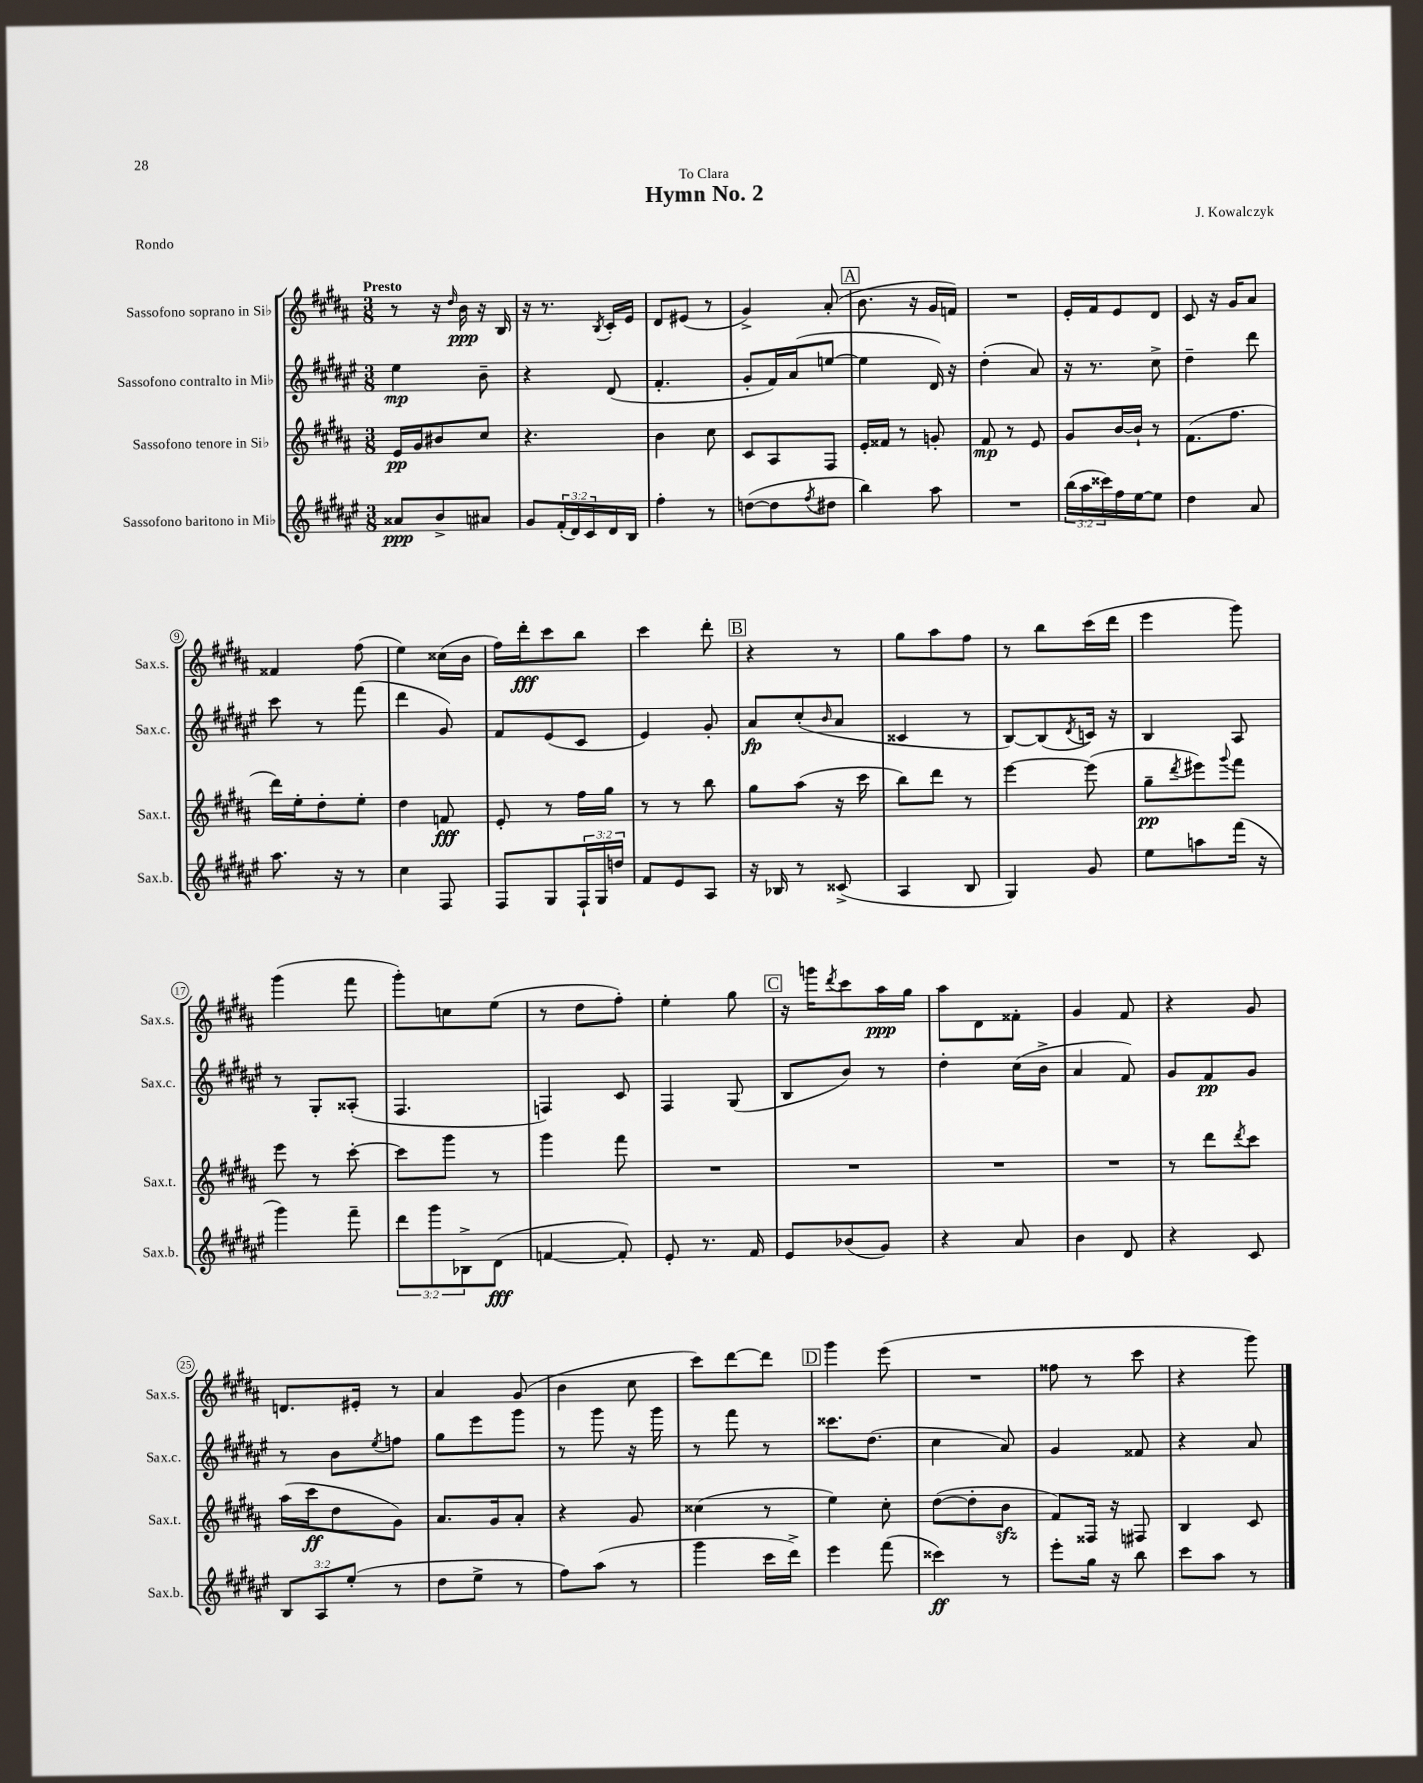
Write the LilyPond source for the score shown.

\header { title = "Hymn No. 2" composer = "J. Kowalczyk" dedication = "To Clara" piece = "Rondo" }
<<
\new StaffGroup <<
\new Staff = "s0" \with { instrumentName = "Sassofono soprano in Sib" shortInstrumentName = "Sax.s." } {
    \clef treble \key b \major \numericTimeSignature \time 3/8 \tempo "Presto"
    r8 r16 \grace { dis''16 } b'16\ppp r16 b16 |
    r16 r8. \acciaccatura { b8 } cis'16-. e'16 |
    dis'8 eis'8( r8 |
    gis'4->) ais'8-.( |
    \mark \markup { \box "A" } b'8. r16 gis'16 f'16) |
    R4. |
    e'16-. fis'16 e'8 dis'8 |
    cis'8 r16 gis'16 ais'8 |
    fisis'4 fis''8( |
    e''4) cisis''16( b'16 |
    fis''16) dis'''16-.\fff cis'''8 b''8 |
    cis'''4 dis'''8-. |
    \mark \markup { \box "B" } r4 r8 |
    gis''8 ais''8 fis''8 |
    r8 b''8 cis'''16( dis'''16 |
    e'''4 gis'''8) |
    gis'''4( fis'''8 |
    gis'''8-.) c''8 e''8( |
    r8 dis''8 fis''8-.) |
    e''4-. gis''8 |
    \mark \markup { \box "C" } r16 g'''16 \acciaccatura { dis'''8 } cis'''8 ais''16\ppp gis''16 |
    ais''8 dis'8 fisis'8-. |
    gis'4 fis'8 |
    r4 gis'8 |
    d'8. eis'16-. r8 |
    ais'4 gis'8( |
    b'4 cis''8 |
    cis'''8) dis'''8~ dis'''8 |
    \mark \markup { \box "D" } gis'''4 e'''8( |
    R4. |
    fisis''8 r8 cis'''8 |
    r4 gis'''8) \bar "|." |
}
\new Staff = "s1" \with { instrumentName = "Sassofono contralto in Mib" shortInstrumentName = "Sax.c." } {
    \clef treble \key fis \major \numericTimeSignature \time 3/8
    eis''4\mp b'8-- |
    r4 dis'8( |
    fis'4.-. |
    gis'8-. fis'16) ais'16( e''8~ |
    \mark \markup { \box "A" } e''4 dis'16) r16 |
    dis''4-.( ais'8) |
    r16 r8. cis''8-> |
    dis''4-- dis'''8 |
    cis'''8 r8 fis'''8( |
    dis'''4 gis'8) |
    fis'8 eis'8( cis'8 |
    eis'4) gis'8-. |
    \mark \markup { \box "B" } ais'8\fp cis''8-.( \grace { b'16 } ais'8 |
    cisis'4 r8 |
    b8~) b8( \acciaccatura { dis'8 } c'16) r16 |
    b4 ais8 |
    r8 gis8-. aisis8-.( |
    fis4. |
    f4) cis'8 |
    fis4 gis8( |
    \mark \markup { \box "C" } b8 b'8) r8 |
    dis''4-. cis''16( b'16-> |
    ais'4 fis'8) |
    gis'8 fis'8\pp gis'8 |
    r8 b'8 \acciaccatura { eis''8 } f''8 |
    gis''8 eis'''8 gis'''8 |
    r8 gis'''8 r16 gis'''16 |
    r8 fis'''8 r8 |
    \mark \markup { \box "D" } cisis'''8. dis''8.( |
    cis''4 ais'8) |
    gis'4 fisis'8 |
    r4 ais'8 \bar "|." |
}
\new Staff = "s2" \with { instrumentName = "Sassofono tenore in Sib" shortInstrumentName = "Sax.t." } {
    \clef treble \key b \major \numericTimeSignature \time 3/8
    e'16\pp gis'16 bis'8 cis''8 |
    r4. |
    b'4 cis''8 |
    cis'8 ais8 fis8 |
    \mark \markup { \box "A" } e'16-. fisis'16 r8 g'8-. |
    fis'8\mp r8 e'8 |
    gis'8 b'16~ b'16-! r8 |
    fis'8.( fis''8. |
    dis'''16) e''16-. dis''8-. e''8-. |
    dis''4 f'8\fff |
    e'8-. r8 fis''16 gis''16 |
    r8 r8 b''8 |
    \mark \markup { \box "B" } gis''8 ais''8( r16 cis'''16 |
    b''8) dis'''8 r8 |
    e'''4~ e'''8( |
    gis''8--\pp \acciaccatura { dis'''8 } eis'''8) \appoggiatura { gis'''8 } fis'''8 |
    e'''8 r8 cis'''8~-. |
    cis'''8 gis'''8 r8 |
    gis'''4 fis'''8 |
    R4. |
    \mark \markup { \box "C" } R4. |
    R4. |
    R4. |
    r8 dis'''8 \acciaccatura { dis'''8 } cis'''8 |
    ais''16( cis'''16\ff dis''8 gis'8) |
    ais'8. gis'16 ais'8-. |
    r4 gis'8 |
    cisis''4( r8 |
    \mark \markup { \box "D" } e''4) cis''8-. |
    dis''8~( dis''8-. b'8\sfz |
    fis'8) fisis16 r16 fis8 |
    b4 cis'8 \bar "|." |
}
\new Staff = "s3" \with { instrumentName = "Sassofono baritono in Mib" shortInstrumentName = "Sax.b." } {
    \clef treble \key fis \major \numericTimeSignature \time 3/8 \override Staff.TupletNumber.text = #tuplet-number::calc-fraction-text
    aisis'8\ppp b'8-> ais'8 |
    gis'8 \tuplet 3/2 { fis'16-.( dis'16) cis'16 } dis'16 b16 |
    fis''4-. r8 |
    d''8~( d''8 \acciaccatura { fis''8 } dis''8 |
    \mark \markup { \box "A" } b''4) ais''8 |
    R4. |
    \tuplet 3/2 { b''16( ais''16 cisis'''16) } fis''16 eis''16~ eis''8 |
    dis''4 ais'8 |
    ais''8. r16 r8 |
    cis''4 fis8 |
    fis8 gis8 \tuplet 3/2 { fis16-! gis16 d''16 } |
    fis'8 eis'8 ais8 |
    \mark \markup { \box "B" } r16 bes16 r8 cisis'8->( |
    ais4 b8 |
    gis4) gis'8 |
    eis''8 a''8 fis'''16( r16 |
    gis'''4) fis'''8-- |
    \tuplet 3/2 { dis'''8 gis'''8 bes8-> } dis'8\fff( |
    f'4~ f'8-.) |
    eis'8-. r8. fis'16 |
    \mark \markup { \box "C" } eis'8 bes'8( gis'8) |
    r4 ais'8 |
    b'4 dis'8 |
    r4 cis'8 |
    \tuplet 3/2 { b8 ais8 eis''8-.( } r8 |
    dis''8 eis''8-> r8 |
    fis''8) ais''8( r8 |
    gis'''4 cis'''16 dis'''16->) |
    \mark \markup { \box "D" } eis'''4 fis'''8( |
    cisis'''4\ff) r8 |
    eis'''8-. gis''16 r16 b''8 |
    cis'''8 ais''8 r8 \bar "|." |
}
>>
>>
\layout { \context { \Score \override BarNumber.stencil = #(make-stencil-circler 0.1 0.3 ly:text-interface::print) } }
